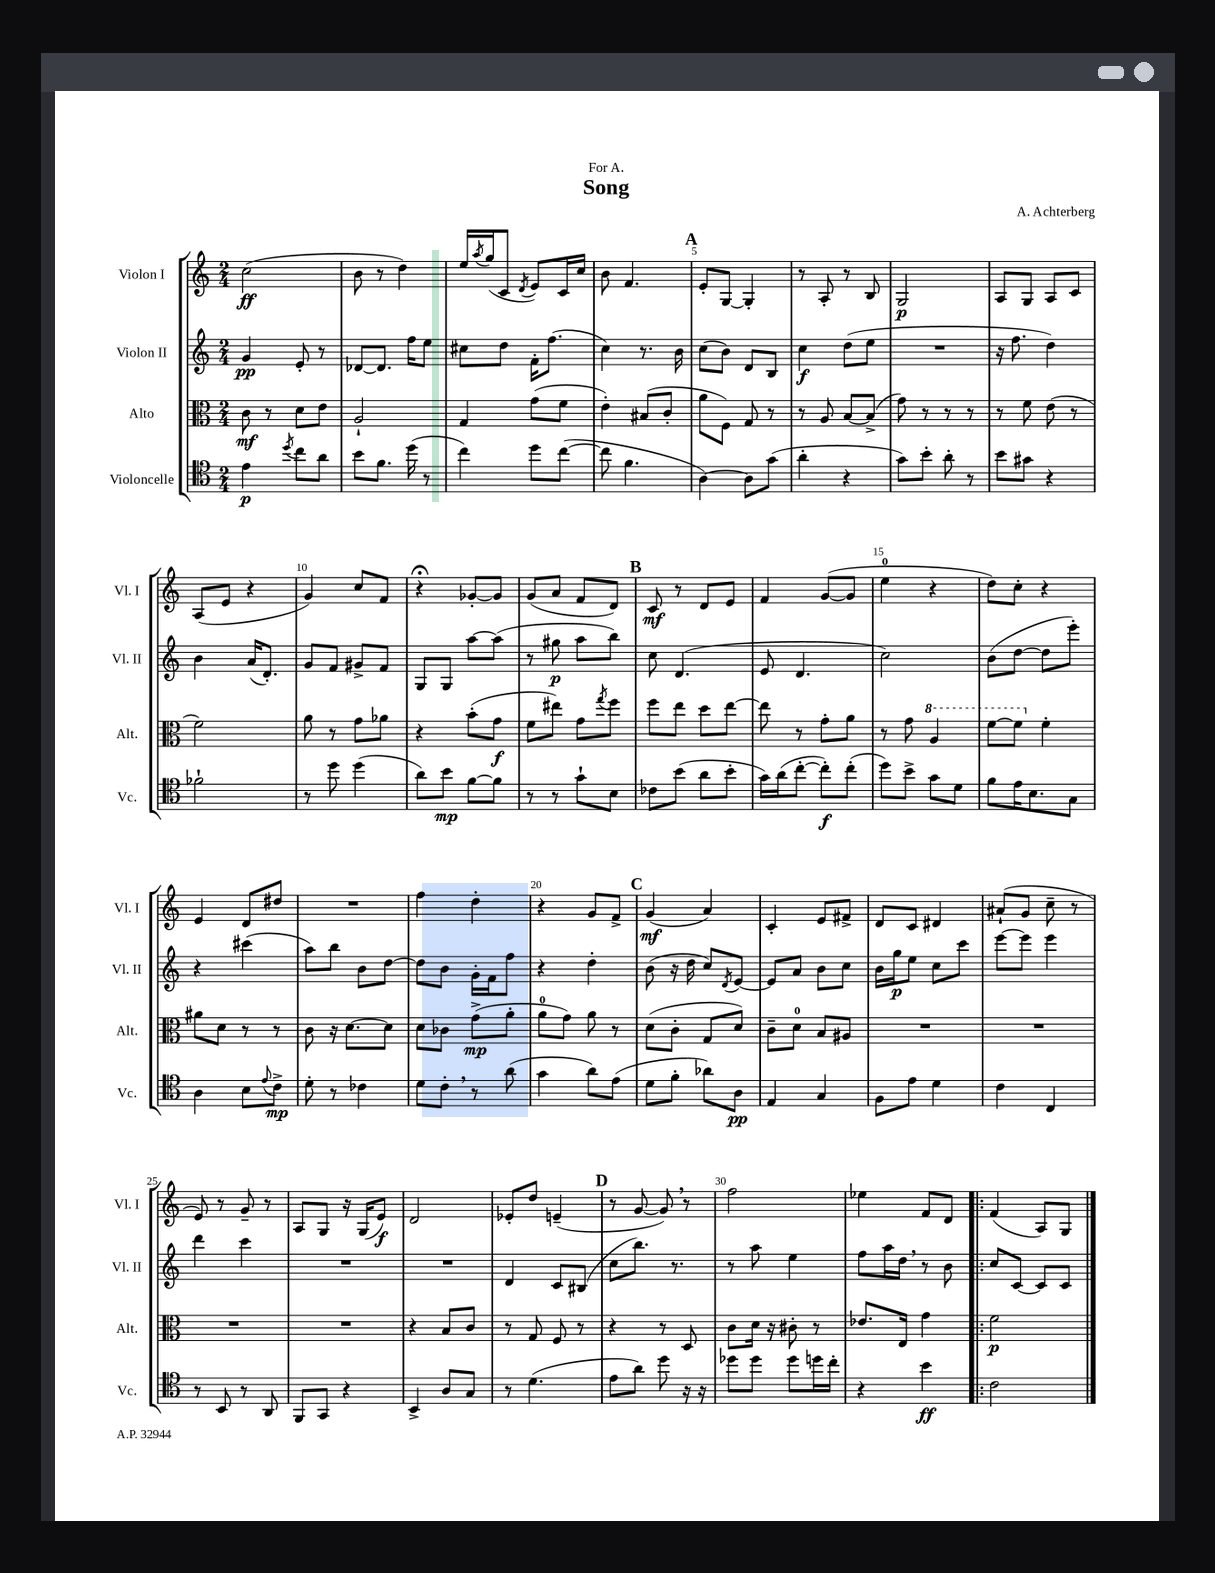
\header { title = "Song" composer = "A. Achterberg" dedication = "For A." }
<<
\new StaffGroup <<
\new Staff = "s0" \with { instrumentName = "Violon I" shortInstrumentName = "Vl. I" } {
    \clef treble \key c \major \numericTimeSignature \time 2/4
    c''2\ff( |
    b'8 r8 d''4) |
    e''16 \acciaccatura { a''8 } g''16( c'8 \acciaccatura { d'8 } e'8) c'16 c''16 |
    b'8 f'4. |
    \mark \markup { \bold "A" } e'8-. g8~ g4-. |
    r8 a8-. r8 b8 |
    g2\p |
    a8 g8 a8 c'8 |
    a8( e'8 r4 |
    g'4) c''8 f'8 |
    r4\fermata ges'8~-. ges'8 |
    g'8( a'8 f'8 d'8) |
    \mark \markup { \bold "B" } c'8\mf r8 d'8 e'8 |
    f'4 g'8~( g'8 |
    e''4-0 r4 |
    d''8) c''8-. r4 |
    e'4 d'8 dis''8 |
    R2 |
    f''4 d''4-. |
    r4 g'8 f'8-> |
    \mark \markup { \bold "C" } g'4\mf( a'4) |
    c'4-. e'8 fis'8-> |
    d'8 c'8 dis'4 |
    ais'8-!( g'8 c''8-- r8 |
    e'8) r8 g'8-- r8 |
    a8 g8 r16 g16( e'8\f) |
    d'2 |
    ees'8-. d''8 e'4--( |
    \mark \markup { \bold "D" } r8 g'8~ g'8) \breathe r8 |
    f''2 |
    ees''4 f'8 d'8 |
    \bar ".|:" f'4( a8) g8 \bar "|." |
}
\new Staff = "s1" \with { instrumentName = "Violon II" shortInstrumentName = "Vl. II" } {
    \clef treble \key c \major \numericTimeSignature \time 2/4
    g'4\pp e'8-. r8 |
    des'8~ des'8. f''16 e''8 |
    cis''8 d''8 f'16-. f''8.( |
    c''4) r8. b'16 |
    \mark \markup { \bold "A" } c''8( b'8) d'8 b8 |
    c''4\f d''8( e''8 |
    R2 |
    r16 f''8. d''4) |
    b'4 a'16( d'8.-.) |
    g'8 f'8 gis'8-> f'8 |
    g8 g8 a''8~ a''8( |
    r8 gis''8\p a''8 b''8) |
    \mark \markup { \bold "B" } c''8 d'4.( |
    e'8 d'4. |
    c''2) |
    b'8( d''8~ d''8 e'''8-.) |
    r4 cis'''4( |
    a''8) b''8 b'8 d''8~ |
    d''8 b'8 g'16-. f'16 f''8 |
    r4 d''4-. |
    \mark \markup { \bold "C" } b'8( r16 d''16 c''8) \acciaccatura { d'8 } e'8~ |
    e'8 a'8 b'8 c''8 |
    b'16 g''16\p e''8 c''8 c'''8 |
    e'''8~ e'''8 e'''4 |
    d'''4 c'''4 |
    R2 |
    R2 |
    d'4 c'8 bis8( |
    \mark \markup { \bold "D" } c''8 b''8.) r8. |
    r8 a''8 e''4 |
    f''8 a''16 d''16 \breathe r8 b'8 |
    \bar ".|:" c''8 c'8~ c'8 c'8 \bar "|." |
}
\new Staff = "s2" \with { instrumentName = "Alto" shortInstrumentName = "Alt." } {
    \clef alto \key c \major \numericTimeSignature \time 2/4
    c'8\mf r8 d'8 e'8 |
    a2-! |
    g4 g'8( f'8 |
    e'4-.) bis8( c'8-. |
    \mark \markup { \bold "A" } a'8 f8) g8 r8 |
    r8 a8 b8~ b8->( |
    g'8) r8 r8 r8 |
    r8 f'8 e'8( r8 |
    f'2) |
    a'8 r8 g'8 aes'8 |
    r4 b'8-.( g'8\f |
    f'8 eis''8) g'8 \acciaccatura { g''8 } f''8 |
    \mark \markup { \bold "B" } f''8 e''8 d''8 e''8~ |
    e''8 r8 g'8-. a'8 |
    r8 g'8 \ottava #1 a'4 |
    f''8~ f''8 \ottava #0 f'4-. |
    ais'8 d'8 r8 r8 |
    c'8 r16 d'8.~ d'8 |
    d'8 ces'8 g'8->\mp( a'8-. |
    a'8-0 g'8) a'8 r8 |
    \mark \markup { \bold "C" } d'8( c'8-. g8 d'8) |
    c'8-- d'8-0 b8 ais8 |
    R2 |
    R2 |
    R2 |
    R2 |
    r4 b8 c'8 |
    r8 g8 f8 r8 |
    \mark \markup { \bold "D" } r4 r8 d8 |
    c'8 d'16 r16 cis'8-. r8 |
    ees'8. e16 g'4 |
    \bar ".|:" f'2\p \bar "|." |
}
\new Staff = "s3" \with { instrumentName = "Violoncelle" shortInstrumentName = "Vc." } {
    \clef tenor \key c \major \numericTimeSignature \time 2/4
    e'4\p \acciaccatura { d''8 } c''8 a'8 |
    b'8 f'8. d''16( r8 |
    c''4) d''8 c''8~( |
    c''8 f'4. |
    \mark \markup { \bold "A" } a4~) a8 g'8( |
    a'4-. r4 |
    g'8) b'8-. a'8-. r8 |
    b'8 gis'8 r4 |
    fes'2-! |
    r8 d''8 d''4( |
    a'8) b'8\mp f'8~ f'8 |
    r8 r8 g'8-! b8 |
    \mark \markup { \bold "B" } ces'8 b'8( a'8 b'8-. |
    g'16) a'16( c''8~-. c''8-.\f) c''8-.( |
    d''8) b'8-> g'8 d'8 |
    f'8 e'16 b8. g8 |
    a4 b8 \appoggiatura { e'8 } c'8->\mp |
    d'8-. r8 ces'4 |
    d'8 c'8-. \breathe r8 a'8( |
    g'4 a'8) e'8( |
    \mark \markup { \bold "C" } d'8 f'8-. aes'8) a8\pp |
    e4 g4 |
    f8 e'8 d'4 |
    c'4 c4 |
    r8 b,8 r8 a,8 |
    f,8 g,8 r4 |
    b,4-> a8 g8 |
    r8 d'4.( |
    \mark \markup { \bold "D" } e'8 a'8) d''8 r16 r16 |
    des''8 des''8 des''8 d''16 c''16-. |
    r4 b'4\ff |
    \bar ".|:" c'2 \bar "|." |
}
>>
>>
\layout { \context { \Score \override BarNumber.break-visibility = ##(#f #t #t) barNumberVisibility = #(every-nth-bar-number-visible 5) } }
